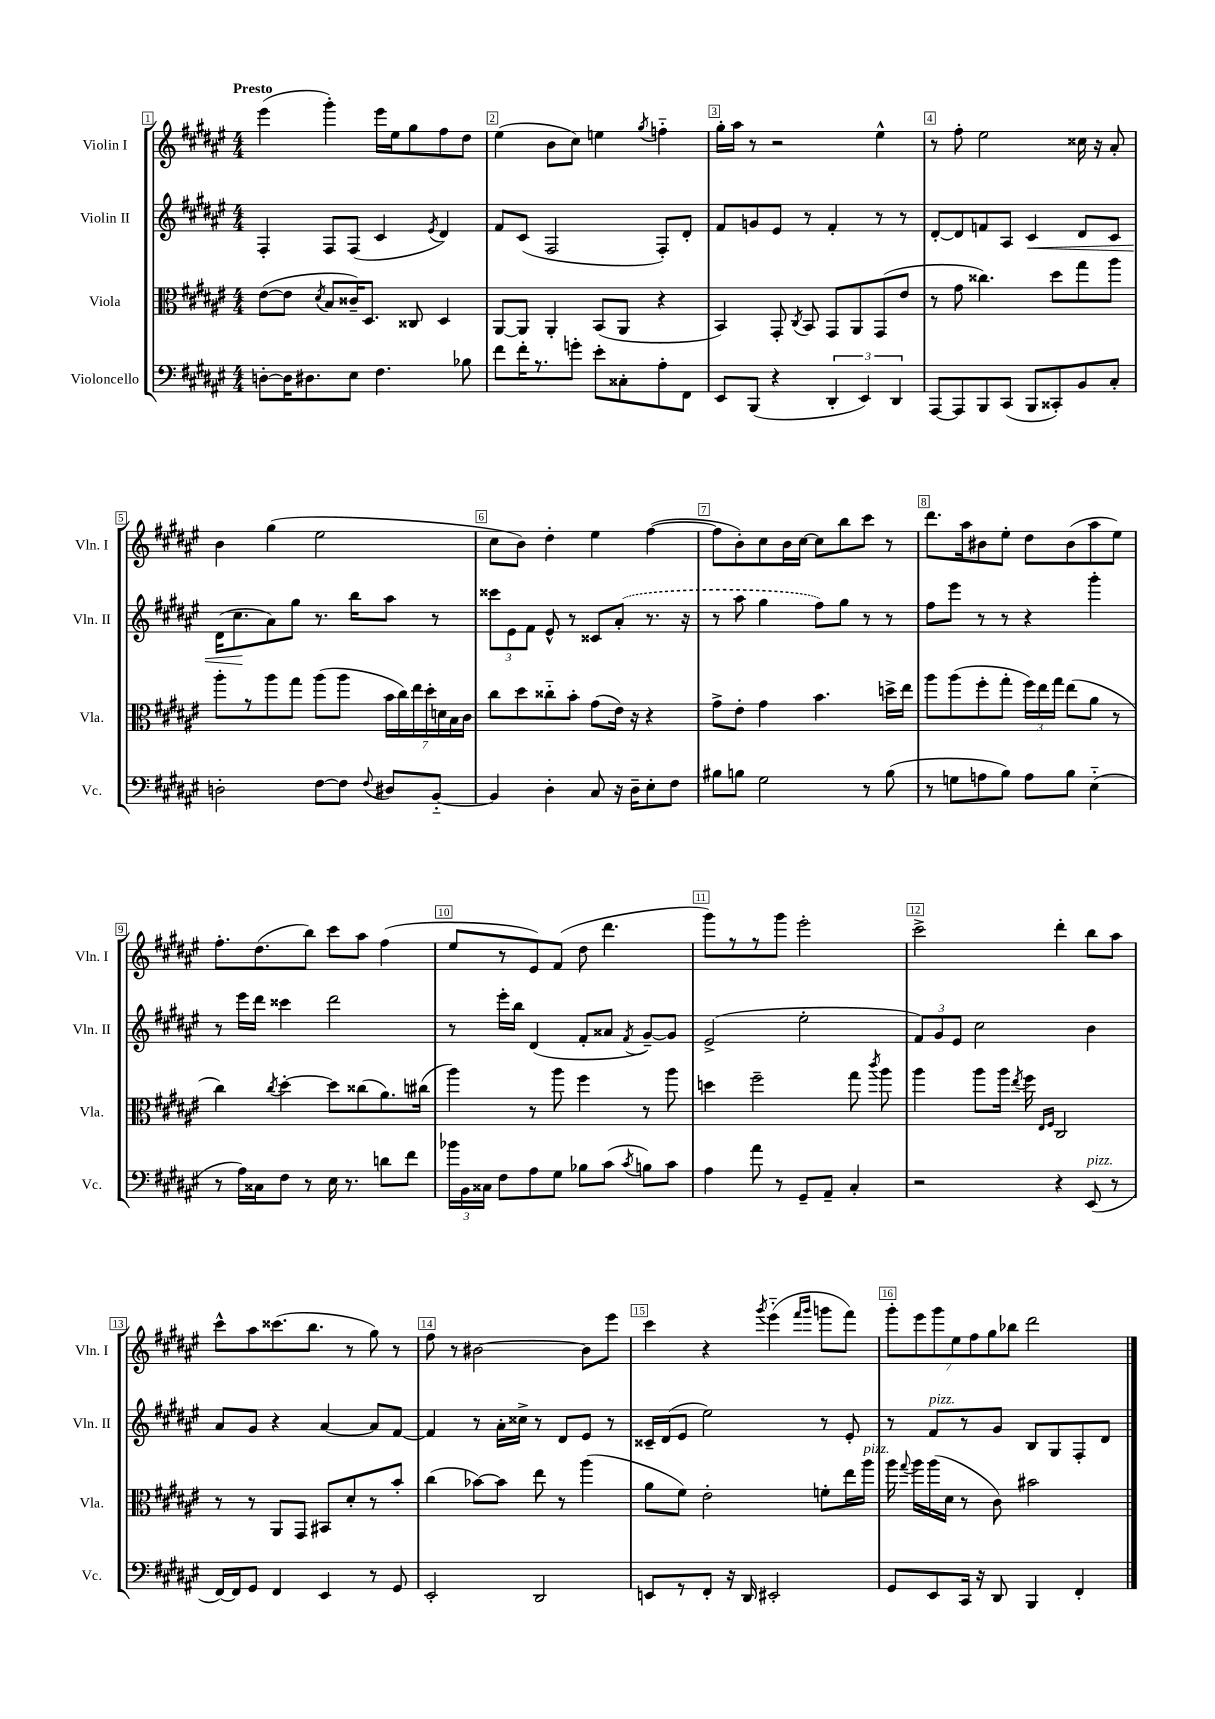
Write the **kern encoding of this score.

**kern	**kern	**kern	**kern
*staff4	*staff3	*staff2	*staff1
*clefF4	*clefC3	*clefG2	*clefG2
*k[f#c#g#d#a#e#]	*k[f#c#g#d#a#e#]	*k[f#c#g#d#a#e#]	*k[f#c#g#d#a#e#]
*M4/4	*M4/4	*M4/4	*M4/4
[8D'\L	([8e#\L	4F#'/	(4eee#\
16D\]K	8e#\]J	.	.
8.D#\	.	.	.
.	8qd#/	.	.
.	8B/L	8F#/L	4ggg#'\)
8E#\J	16c##~/K)	(8F#/J	.
.	8.D#/J	.	.
4.F#\	.	4c#/	16eee#\LL
.	.	.	16ee#\J
.	8C##/	.	8gg#\
.	.	8qe#/	.
.	4D#/	4d#/)	8ff#\
8B-\	.	.	8dd#\J
=	=	=	=
8f#\L	[8AA#/L	8f#/L	(4ee#\
16f#'\K	8AA#/]J	(8c#/J	.
8.r	.	.	.
.	4AA#'/	2F#/	8b\L
8g'\J	.	.	8cc#\J)
8e#'\L	(8BB/L	.	4ee\
8C##'\	8AA#/J	.	.
.	.	.	8qgg#/
8A#'\	4r	8F#'/L)	4ff'~\
8FF#\J	.	8d#'/J	.
=	=	=	=
8EE#/L	4BB/)	8f#/L	16gg#'\LL
.	.	.	16aa#\JJ
(8BBB/J	.	8g/	8r
4r	8GG#'/	8e#/J	2r
.	8qC#/	.	.
.	8BB/	8r	.
6DD#'/	8GG#/L	4f#'/	.
.	8AA#/	.	.
6EE#/)	.	.	.
.	(8GG#/	8r	4ee#^^\
6DD#/	.	.	.
.	8e#/J	8r	.
=	=	=	=
[8AAA#/L	8r	[8d#'/L	8r
8AAA#/]	8g#\	8d#/]	8ff#'\
8BBB/	4.cc##\)	8f/	2ee#\
(8CC#/J	.	8A#/J	.
8BBB/L	.	4c#/	.
8CC##'/)	8dd#\L	.	.
8BB/	8gg#\	8d#/L	16cc##\
.	.	.	16r
8C#'/J	8aa#\J	8c#/J	8a#'/
=	=	=	=
2D'\	8aa#'\L	(16d#\LK	4b\
.	.	8.cc#\	.
.	8r	.	.
.	8aa#\	8a#\)	(4gg#\
.	8gg#\J	8gg#\J	.
[8F#\L	(8aa#\L	8.r	2ee#\
8F#\]J	8aa#\J	.	.
.	.	16bb\LK	.
8qqF#/	.	.	.
8D#/L	28b\LL	8aa#\J	.
.	28cc#\)	.	.
.	28ee#\	.	.
.	28dd#'\	.	.
[8BB'~/J	.	8r	.
.	28d\	.	.
.	28B\	.	.
.	28c#\JJ	.	.
=	=	=	=
4BB/]	8cc#\L	12ccc##\L	8cc#\L
.	.	12e#\	.
.	8dd#\	.	8b\J)
.	.	12f#\J	.
4D#'\	8cc##'~\	8e#^^/	4dd#'\
.	8b'\J	8r	.
8C#/	(8g#\L	8c##/L	4ee#\
16r	16e#\Jk)	(8a#'/J	.
16D#~\LK	16r	.	.
8E#'\	4r	8.r	([4ff#\
8F#\J	.	.	.
.	.	16r	.
=	=	=	=
8B#\L	8g#^\L	8r	8ff#\]L
8B\J	8e#'\J	8aa#\	8b'\)
2G#\	4g#\	4gg#\	8cc#\
.	.	.	16b\L
.	.	.	[16cc#\JJ
.	4.b\	8ff#\L)	8cc#\]L
.	.	8gg#\J	8bb\
8r	.	8r	8ccc#\J
(8B\	16dd^\LL	8r	8r
.	16ee#\JJ	.	.
=	=	=	=
8r	8aa#\L	8ff#\L	8.ddd#\L
8G\L	(8aa#\	8eee#\J	.
.	.	.	16aa#\k
8A\	8ff#'\	8r	8b#\
8B\J)	8gg#'\J	8r	8ee#'\J
8A\L	24ff#\LL)	4r	8dd#\L
.	24ee#\	.	.
.	24gg#\JJ	.	.
8B\J	(8ee#\L	.	(8b#\
(4E#'~\	8a#\J	4ggg#'\	8aa#\
.	8r	.	8ee#\J)
=	=	=	=
8r	4cc#\)	8r	8.ff#'\L
16A#\LL)	.	16eee#\LL	.
16C##\J	.	16ddd#\JJ	(8.dd#\
.	8qcc#/	.	.
8F#\J	[4dd#'\	4ccc##\	.
8r	.	.	8bb\J)
16E#\	8dd#\]L	2ddd#\	8ccc#\L
8.r	.	.	.
.	(8cc##\	.	8aa#\J
8d\L	8.a#\)	.	(4ff#\
8f#\J	.	.	.
.	(16cc#\Jk	.	.
=	=	=	=
24b-\LL	4aa#\)	8r	8ee#/L
24BB\	.	.	.
24C##\JJ	.	.	.
8F#\L	.	16eee#'\LL	8r
.	.	16bb\JJ	.
8A#\	8r	(4d#/	8e#/)
8G#\J	8aa#\	.	(8f#/J
8B-\L	4ff#\	8f#'/L	8dd#\
(8c#\J	.	8a##/J	4.ddd#\
8qc#/	.	8qf#/	.
8B\L)	8r	[8g#~/L)	.
8c#\J	8aa#\	8g#/]J	.
=	=	=	=
4A#\	4dd\	(2e#^/	8ggg#\L)
.	.	.	8r
8a#\	2ff#~\	.	8r
8r	.	.	8ggg#\J
8GG#~/L	.	2ee#'\	2eee#'\
8AA#~/J	.	.	.
4C#'/	8gg#\	.	.
.	8qccc#/	.	.
.	8aa#\	.	.
=	=	=	=
2r	4aa#\	12f#/L)	2ccc#^\
.	.	12g#/	.
.	.	12e#/J	.
.	8aa#\L	2cc#\	.
.	16aa#\Jk	.	.
.	8qee#/	.	.
.	16ff#\	.	.
.	16qqE#/LL	.	.
.	16qqF#/JJ	.	.
4r	2C#/	.	4ddd#'\
(8EE#/	.	4b\	8bb\L
8r	.	.	8aa#\J
=	=	=	=
[16FF#/LL)	8r	8a#/L	8ccc#^^\L
16FF#/]J	.	.	.
8GG#/J	8r	8g#/J	8aa#\
4FF#/	8AA#/L	4r	(8.ccc##\
.	8GG#/J	.	.
.	.	.	8.bb\J
4EE#/	8BB#/L	[4a#/	.
.	8d#'/	.	8r
8r	8r	8a#/]L	8gg#\)
8GG#/	8b'/J	[8f#/J	8r
=	=	=	=
2EE#'/	(4cc#\	4f#/]	8ff#\
.	.	.	8r
.	[8b-\L)	8r	[2b#\
.	8b-\]J	16a#'\LL	.
.	.	16cc##^\JJ	.
2DD#/	8ee#\	8r	.
.	8r	8d#/L	.
.	(4aa#\	8e#/J	8b#\]L
.	.	8r	8eee#\J
=	=	=	=
8EE/L	8a#\L	16c##~/LL	4ccc#\
.	.	(16d#/J	.
8r	8f#\J)	8e#/J	.
8FF#'/J	2e#'\	2ee#\)	4r
16r	.	.	.
16DD#/	.	.	.
.	.	.	8qggg#/
2EE#'/	.	.	(4eee#'~\
.	.	.	16qqfff#/LL
.	.	.	16qqggg#/JJ
.	8f'\L	8r	8ggg\L
.	16ee#\L	8e#'/	8fff#\J)
.	16aa#\JJ	.	.
=	=	=	=
8GG#/L	16aa#\	8r	14ggg#'\L
.	8qqgg#/	.	.
.	16aa#\LL	.	.
.	.	.	14eee#\
8EE#/	(16aa#\	8f#/L	.
.	.	.	14ggg#\
.	16d#\JJ	.	.
.	.	.	14ee#\
16CC#/Jk	8r	8r	.
.	.	.	14ff#\
16r	.	.	.
.	.	.	14gg#\
8DD#/	8c#\)	8g#/J	.
.	.	.	14bb-\J
4BBB/	2b#\	8B/L	2ddd#\
.	.	8G#/	.
4FF#'/	.	8F#'/	.
.	.	8d#/J	.
==	==	==	==
*-	*-	*-	*-
